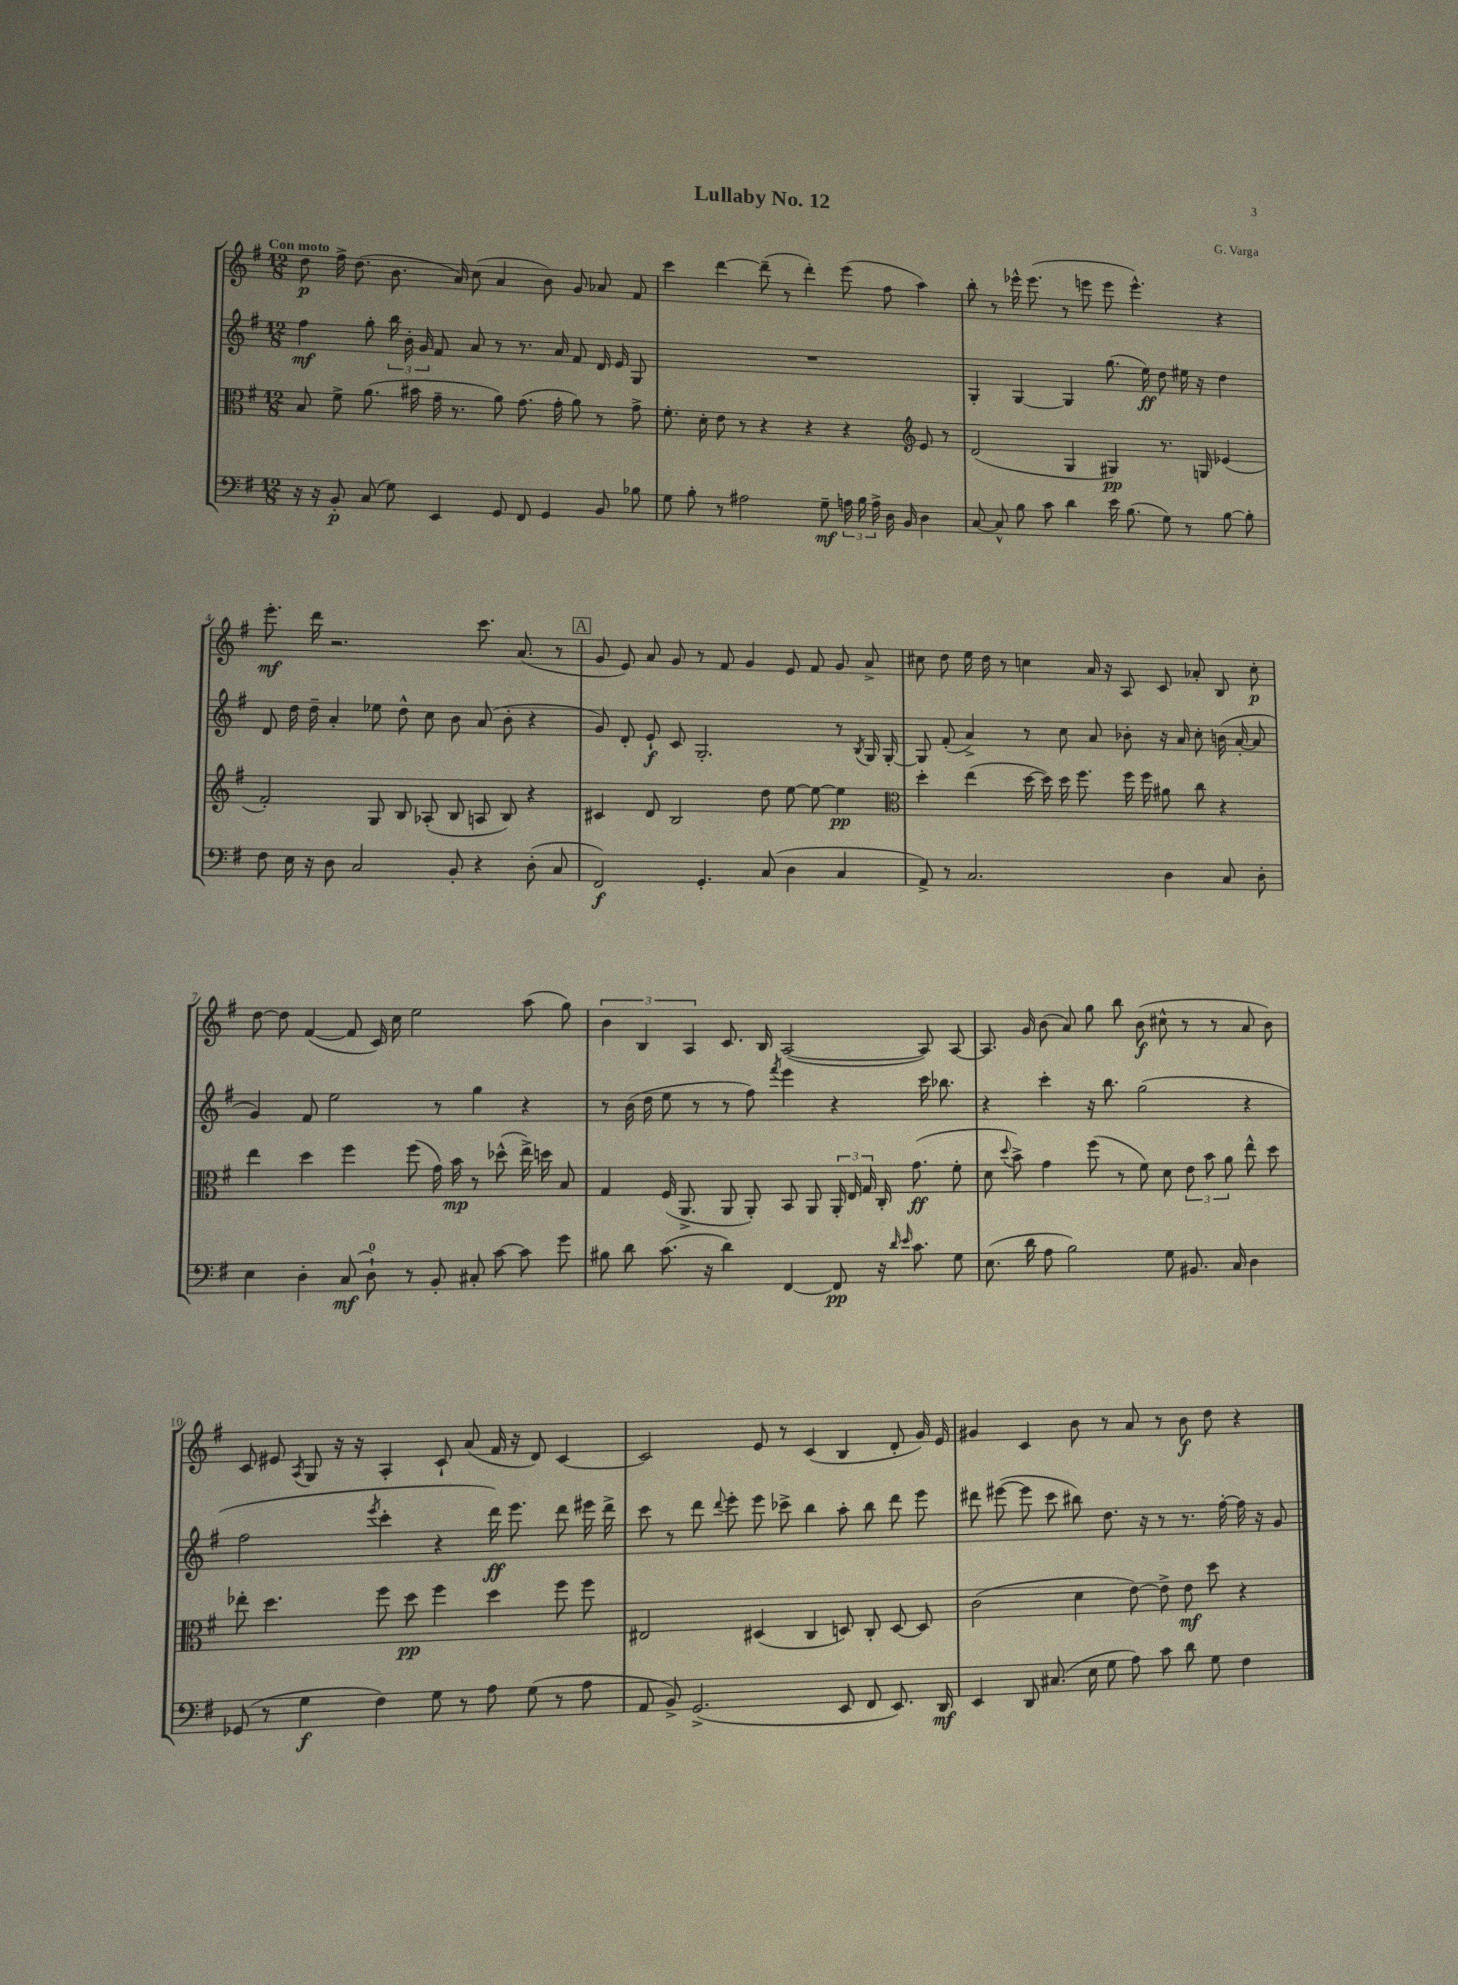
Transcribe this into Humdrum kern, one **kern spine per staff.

**kern	**kern	**kern	**kern
*staff4	*staff3	*staff2	*staff1
*clefF4	*clefC3	*clefG2	*clefG2
*k[f#]	*k[f#]	*k[f#]	*k[f#]
*M12/8	*M12/8	*M12/8	*M12/8
16r	8B	4ff#	8dd
16r	.	.	.
8BB'	8f#^	.	16ff#^
.	.	.	(8.dd
(8C	(8.a	8gg'	.
8G)	.	24bb	8.b
.	.	24b'	.
.	16b#	.	.
.	.	24g	.
4EE	16g~	8f#	.
.	8.r	.	16a)
.	.	8a	(8cc
8GG	8a)	8r	4a
8FF#	(8.g	8.r	.
4GG	.	.	8b)
.	16g'	16a	.
.	8a)	8f#	8g
8BB	8r	16d	8a-
.	.	16e	.
8B-	8g^	8G	8f#
=	=	=	=
8G	8.f#'	1.r	4ccc
8B'	.	.	.
.	16d'	.	.
8r	8e	.	[4ddd
2A#	8r	.	.
.	4r	.	(8ddd~]
.	.	.	8r
.	4r	.	4ddd')
8G~	.	.	.
24A	4r	.	(8eee
24B	.	.	.
24A^	.	.	.
16D	.	.	8ff#
16BB	.	.	.
*	*clefG2	*	*
4D	8e	.	4aa)
.	8r	.	.
=	=	=	=
[8C	(2d	4G'	8bb'
8C^^]	.	.	8r
8B	.	[4G	16eee-^^
.	.	.	(8.eee-
8c	.	.	.
4d	4G	4G]	8r
.	.	.	8eee
16e	4G#)	(8.gg	8eee
(8.B	.	.	.
.	.	.	4.eee^^)
.	.	16ee)	.
8G)	8.r	8dd	.
8r	.	16ee#	.
.	16G	16r	.
[8B	(4e-	4dd	4r
8B']	.	.	.
=	=	=	=
8F#	2f#')	8d	8.eee'
16E	.	16dd	.
16r	.	16dd~	16ddd
8D	.	4a'	2.r
2C	.	.	.
.	8G	8ee-	.
.	8B	8dd^^	.
.	(8A-'	8cc	.
8BB'	8B	8b	.
4r	8A	(8a	8.ccc
.	8B)	8b'	.
.	.	.	(8.a
(8D'	4r	4r	.
8C	.	.	8r
=	=	=	=
2FF#)	4c#	8g)	8g
.	.	8d'	8e)
.	8d	8e`	8a
.	2B	8c	8g
4.GG'	.	2.G'	8r
.	.	.	8f#
.	.	.	4g
(8C	8dd	.	.
4D	[8ee	.	8e
.	8ee_	.	8f#
4C	4ee]	8r	8g
.	.	8qB	.
.	.	16G	8a^
.	.	[16G'	.
=	=	=	=
*	*clefC3	*	*
8AA^)	4dd'	8G]	8cc#
8r	.	(8f#'	8dd
2.C	(4ee	4a^)	16ee
.	.	.	16dd
.	.	.	8r
.	[16dd	8r	4cc
.	16dd])	.	.
.	16dd	8cc	.
.	8.ff#	.	.
.	.	8a	16a
.	.	.	16r
.	16ff#	8b-'	8A
.	16ff#	.	.
4D	8a#	16r	8c
.	.	16a	.
.	8cc	8cc'	8a-'
8C	4r	(16b	8B
.	.	[16a'	.
8D'	.	8a]	8cc'
=	=	=	=
4E	4ee	4g)	[8dd
.	.	.	8dd]
4D'	4dd	8f#	([4f#
.	.	2ee	.
(8C	4ff#	.	8f#]
8D`)	.	.	16c)
.	.	.	16cc
8r	(8ff#	.	2ee
8BB'	16g)	8r	.
.	16b	.	.
8C#'	8r	4gg	.
[8c	(8dd-^^	.	.
8c]	16ee^)	4r	(8aa
.	16dd	.	.
8g	8B	.	8gg)
=	=	=	=
8B#	4G	8r	6b
8d	.	(16b	.
.	.	.	6B
.	.	16dd	.
(8.c	(16F#	8ee	.
.	8.AA^	.	.
.	.	.	6A
.	.	8r	.
16r	.	.	.
4d)	8AA	8r	8.c
.	8AA')	8ff#)	.
.	.	.	16B
.	.	8qfff#	.
[4FF#	8BB	4eee	([2A
.	8AA	.	.
8FF#]	24AA'	4r	.
.	24E	.	.
.	24G	.	.
16r	16C'	.	.
16qqd	.	.	.
16qqe	.	.	.
8.c	(8.g	.	.
.	.	16ccc	8A])
.	.	8.bb-	.
8G	8f#'	.	[8A
=	=	=	=
(8.E	8d	4r	8.A]
.	8qqdd	.	.
.	8b^)	.	.
16d	.	.	16g
8A	4g	4ccc'	(8b
2B)	.	.	8a)
.	(8ff#	16r	8gg
.	.	8.bb	.
.	8r	.	8bb
.	8f#)	(2gg	(8b
8G	8d	.	8cc#^^
8.BB#	12e	.	8r
.	12b	.	.
.	.	.	8r
.	12a	.	.
16C	.	.	.
4D	8ee^^	4r	8a
.	8dd	.	8b)
=	=	=	=
(8GG-	8ee-'	2ff#	8c
8r	4.dd	.	8e#
.	.	.	8qA
4G	.	.	8G
.	.	.	16r
.	.	.	16r
.	.	8qeee	.
4F#)	8ff#	4ccc'	4A'
.	8dd	.	.
8G	4ff#	4r	8c`
8r	.	.	(8a
8A	4dd	16ddd)	16f#
.	.	8.eee	16r
(8G	.	.	8d)
8r	8ff#	8ddd	[4c
8A	8ff#	16eee#	.
.	.	16ddd^	.
=	=	=	=
8AA	2E#	8ccc	2c]
8BB^)	.	8r	.
(2.GG^	.	8ddd	.
.	.	8qqddd	.
.	.	8eee'	.
.	(4D#	8eee	8e
.	.	8ccc-^	8r
.	4C	4bb	(4c
8EE	8D)	8aa'	4B
8FF#	8C'	8bb	.
8.EE)	[8D	8ddd	8d'
.	8D]	8eee	16g)
16DD	.	.	16e
=	=	=	=
4EE	(2c	8ddd#	4g#
.	.	([8eee#	.
8DD	.	8eee#]	4c
(8.C#	.	8ccc	.
.	4d	8bb#)	8b
16E	.	.	.
8G	.	8.dd	8r
8A)	[8e)	.	8a
.	.	16r	.
8c	8e^]	8r	8r
8d	8e	8.r	8b
8G	8dd	.	8dd
.	.	[16ff#'	.
4F#	4r	16ff#]	4r
.	.	16r	.
.	.	8g	.
==	==	==	==
*-	*-	*-	*-
